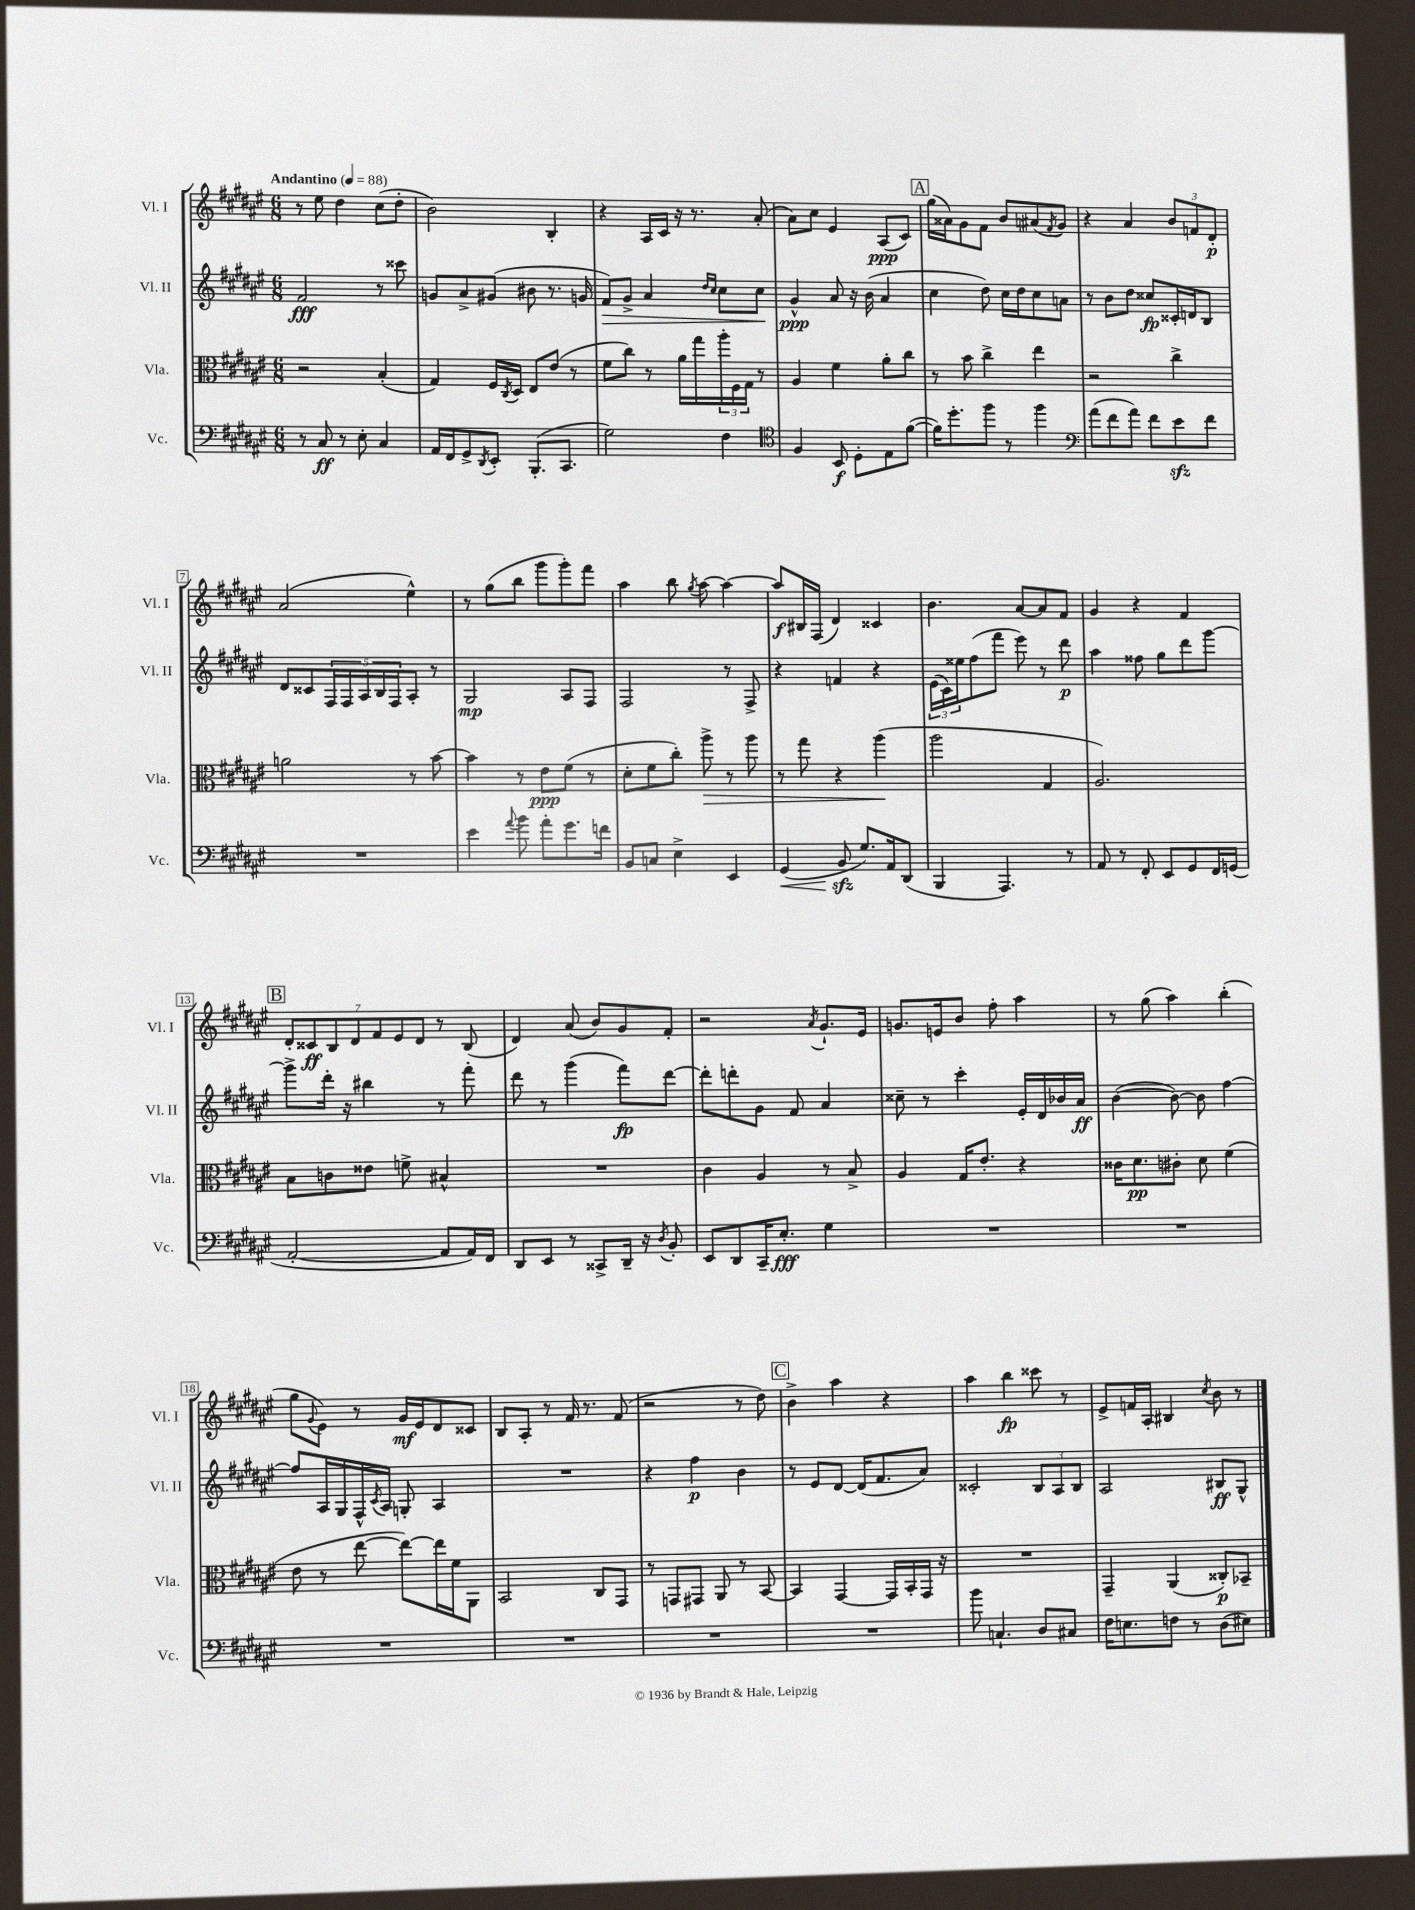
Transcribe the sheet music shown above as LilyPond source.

<<
\new StaffGroup <<
\new Staff = "s0" \with { instrumentName = "Vl. I" shortInstrumentName = "Vl. I" } {
    \clef treble \key fis \major \numericTimeSignature \time 6/8 \tempo "Andantino" 4 = 88
    r8 eis''8 dis''4 cis''8( dis''8-. |
    b'2) b4-. |
    r4 ais16 cis'16 r16 r8. ais'8-.( |
    ais'8) cis''8 eis'4 ais8\ppp( cis'8) |
    \mark \markup { \box "A" } gis''16( aisis'16) gis'8 fis'8 b'8 ais'8( \acciaccatura { fis'8 } gis'8) |
    r4 ais'4 \tuplet 3/2 { b'8 f'8 dis'8-.\p } |
    ais'2( eis''4-^) |
    r8 gis''8( b''8 gis'''8 gis'''8-.) fis'''8 |
    ais''4 b''8 \acciaccatura { gis''8 } ais''8~ ais''4~ |
    ais''8\f bis16 fis16( dis'4) cisis'4 |
    b'4. ais'8~ ais'8 fis'8 |
    gis'4 r4 fis'4 |
    \mark \markup { \box "B" } \tuplet 7/4 { dis'8-. cisis'8\ff b8 dis'8 fis'8 eis'8 dis'8 } r8 b8( |
    dis'4) ais'8( b'8) gis'8 fis'8-. |
    r2 \acciaccatura { ais'8 } gis'8.-! eis'16 |
    g'8. e'16 b'8 fis''8-. ais''4 |
    r8 gis''8( ais''4) b''4-.( |
    gis''8 \appoggiatura { gis'8 } eis'8) r8 gis'16\mf eis'16 dis'8 cisis'8 |
    b8 ais8-. r8 fis'16 r8. fis'8( |
    r2 r8 dis''8) |
    \mark \markup { \box "C" } b'4-> ais''4 r4 |
    ais''4 b''4\fp cisis'''8 r8 |
    eis'8-> f'16 ais16-. bis4 \acciaccatura { cis''8 } b'8 r8 \bar "|." |
}
\new Staff = "s1" \with { instrumentName = "Vl. II" shortInstrumentName = "Vl. II" } {
    \clef treble \key fis \major \numericTimeSignature \time 6/8
    fis'2\fff r8 cisis'''8 |
    g'8 ais'8-> gis'8( bis'8 r8. g'16 |
    fis'8\>) gis'8-> ais'4 \grace { dis''16 cis''16 } cis''8 cis''8\! |
    gis'4-^\ppp ais'8 r16 b'16( ais'4 |
    \mark \markup { \box "A" } cis''4 dis''8) cis''16 dis''16 cis''8 a'8 |
    r8 b'8 dis''8 cisis''8\fp cisis'16-. d'16 b8 |
    dis'8 cisis'8 \tuplet 5/4 { fis16 fis16 ais16 b16 fis16 } ais8-. r8 |
    gis2\mp ais8 fis8 |
    fis2 r8 fis8-> |
    r4 f'4 r4 |
    \tuplet 3/2 { eis'16( cis'16) eisis''16 } fis''8( fis'''8 eis'''8) r8 dis'''8\p |
    ais''4 fisis''8 gis''8 dis'''8 gis'''8~ |
    \mark \markup { \box "B" } gis'''8-> dis'''16-. r16 bis''4 r8 fis'''8-. |
    dis'''8 r8 gis'''4( fis'''8\fp) dis'''8~ |
    dis'''8-. d'''8-. gis'8 fis'8 ais'4 |
    cisis''8-- r8 cis'''4-. eis'16-. dis'16 bes'16 ais'16\ff |
    b'4~( b'8~) b'8 fis''4~ |
    fis''8 ais16 gis16 fis16-^ \acciaccatura { cis'8 } ais16 g8-. ais4 |
    R2. |
    r4 fis''4\p b'4 |
    \mark \markup { \box "C" } r8 eis'8 dis'8~ dis'16( fis'8. ais'8) |
    cisis'2-. \tuplet 3/2 { b8 ais8 b8 } |
    ais2 bis8\ff gis8-^ \bar "|." |
}
\new Staff = "s2" \with { instrumentName = "Vla." shortInstrumentName = "Vla." } {
    \clef alto \key fis \major \numericTimeSignature \time 6/8
    r2 b4-.( |
    gis4) fis16 \acciaccatura { cis8 } dis16 eis8 eis'8( r8 |
    fis'8 cis''8) r8 ais'16 gis''16 \tuplet 3/2 { ais''16-. fis16 gis16 } r8 |
    ais4 fis'4 ais'8-. cis''8 |
    \mark \markup { \box "A" } r8 b'8 cis''4-> eis''4 |
    r2 cis''4-> |
    a'2 r8 b'8~ |
    b'4 r8 eis'8\ppp fis'8( r8 |
    dis'8-. fis'8 cis''8-.) ais''8->\> r8 ais''8 |
    r8 gis''8 r4 ais''4\!( |
    ais''2 gis4 |
    ais2.) |
    \mark \markup { \box "B" } b8 c'8 eisis'8 f'8-> bis4-^ |
    R2. |
    cis'4 ais4 r8 b8-> |
    ais4 gis16 eis'8.-. r4 |
    cisis'16 dis'8.\pp cis'8-. dis'8 fis'4( |
    eis'8 r8 eis''8~ eis''8~) eis''16 fis'16 ais,8 |
    b,2 cis8 gis,8 |
    r8 g,8 gis,8 ais,8 r8 b,8~ |
    \mark \markup { \box "C" } b,4 gis,4~ gis,16 b,16-. gis,16 r16 |
    R2. |
    gis,4-- ais,4( cisis8-.\p) bes,8-- \bar "|." |
}
\new Staff = "s3" \with { instrumentName = "Vc." shortInstrumentName = "Vc." } {
    \clef bass \key fis \major \numericTimeSignature \time 6/8
    r8 cis8\ff r8 eis8-. cis4 |
    ais,16 fis,16 gis,8-> \acciaccatura { dis,8 } eis,8-. b,,8.-.( cis,8. |
    gis2) fis4 |
    \clef tenor fis4 b,8\f dis8-. eis8 fis'8~( |
    \mark \markup { \box "A" } fis'16) dis''8.-. fis''8 r8 fis''4 |
    \clef bass ais'8( fis'8 ais'8) fis'8 eis'8\sfz fis'8 |
    R2. |
    eis'4 \appoggiatura { ais'8 } b'8 ais'8-. gis'8. f'16 |
    b,8 c8 eis4-> eis,4 |
    gis,4\<( b,8\sfz\! gis8.) ais,16 dis,8( |
    b,,4 ais,,4.) r8 |
    ais,8 r8 fis,8-. eis,8 gis,8 fis,16 g,16( |
    \mark \markup { \box "B" } ais,2~-. ais,8 ais,16) fis,16 |
    dis,8 eis,8 r8 cisis,8-> dis,16-- r16 \acciaccatura { dis8 } b,8-. |
    eis,8 dis,8 cis,16-- eis8.-.\fff gis4 |
    R2. |
    R2. |
    R2. |
    R2. |
    R2. |
    \mark \markup { \box "C" } R2. |
    b'8 c4.-! dis8 cis8 |
    fis16 e8. f8 r8 dis8( eis8) \bar "|." |
}
>>
>>
\layout { \context { \Score \override BarNumber.stencil = #(make-stencil-boxer 0.1 0.3 ly:text-interface::print) } }
